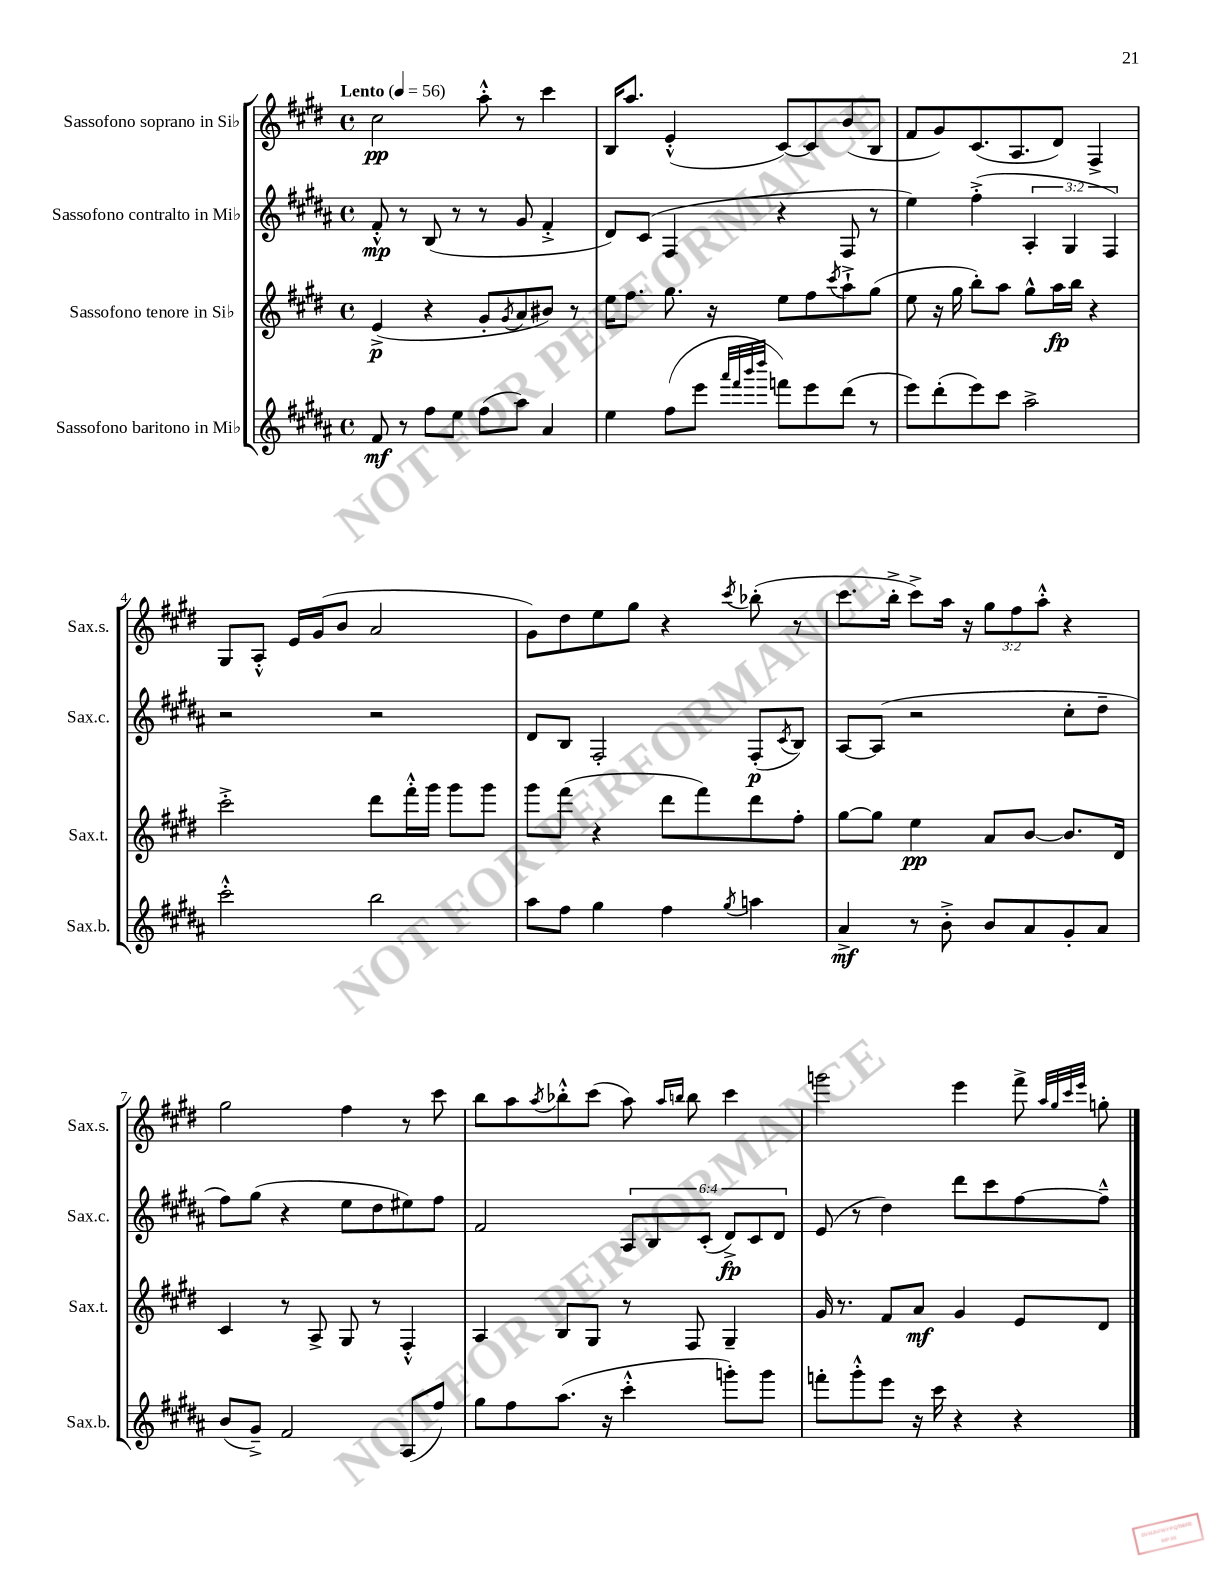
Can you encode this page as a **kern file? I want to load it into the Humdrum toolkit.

**kern	**dynam	**kern	**dynam	**kern	**dynam	**kern	**dynam
*part4	*part4	*part3	*part3	*part2	*part2	*part1	*part1
*staff4	*staff4	*staff3	*staff3	*staff2	*staff2	*staff1	*staff1
*I"Sassofono baritono in Mi♭	*	*I"Sassofono tenore in Si♭	*	*I"Sassofono contralto in Mi♭	*	*I"Sassofono soprano in Si♭	*
*I'Sax.b.	*	*I'Sax.t.	*	*I'Sax.c.	*	*I'Sax.s.	*
*clefG2	*	*clefG2	*	*clefG2	*	*clefG2	*
*k[f#c#g#d#a#]	*	*k[f#c#g#d#]	*	*k[f#c#g#d#a#]	*	*k[f#c#g#d#]	*
*M4/4	*	*M4/4	*	*M4/4	*	*M4/4	*
*met(c)	*	*met(c)	*	*met(c)	*	*met(c)	*
*MM56	*	*MM56	*	*MM56	*	*MM56	*
=1	=1	=1	=1	=1	=1	=1	=1
!	!	!	!	!	!	!LO:TX:a:B:t=Lento	!
8f#/	mf	(4e^/	p	8f#'^^/	mp	2cc#\	pp
8r	.	.	.	8r	.	.	.
8ff#\L	.	4r	.	(8B/	.	.	.
8ee\J	.	.	.	8r	.	.	.
(8ff#\L	.	8g#'/L	.	8r	.	8aa'^^\	.
.	.	8qg#/	.	.	.	.	.
8aa#\J)	.	8a/	.	8g#/	.	8r	.
4a#/	.	8b#X/J)	.	4f#'^/	.	4ccc#\	.
.	.	8r	.	.	.	.	.
=2	=2	=2	=2	=2	=2	=2	=2
4ee\	.	16ee\KL	.	8d#/L)	.	16B/KL	.
.	.	8.ff#\J	.	.	.	8.aa/J	.
.	.	.	.	(8c#/J	.	.	.
(8ff#\L	.	8.gg#\	.	4F#/	.	(4e'^^/	.
8eee\J	.	.	.	.	.	.	.
.	.	16r	.	.	.	.	.
32qqaaa#/LLL	.	.	.	.	.	.	.
32qqfff#/	.	.	.	.	.	.	.
32qqbbb/	.	.	.	.	.	.	.
32qqdddd#/JJJ	.	.	.	.	.	.	.
8fffn\L)	.	8ee\L	.	4r	.	[8c#/L)	.
8eee\	.	8ff#\	.	.	.	8c#/]	.
.	.	8qccc#/	.	.	.	.	.
(8ddd#\J	.	8aa`^\	.	8F#/	.	(8b/	.
8r	.	(8gg#\J	.	8r	.	8B/J	.
=3	=3	=3	=3	=3	=3	=3	=3
8eee\L)	.	8ee\	.	4ee\)	.	8f#/L	.
(8ddd#'\	.	16r	.	.	.	8g#/)	.
.	.	16gg#\	.	.	.	.	.
8eee\)	.	8bb'\L)	.	(4ff#'^\	.	(8.c#/	.
8ccc#\J	.	8aa\J	.	.	.	.	.
.	.	.	.	.	.	8.A/	.
2aa#^\	.	8gg#^^\L	.	6A#'/	.	.	.
.	.	16aa\L	fp	.	.	8d#/J)	.
.	.	.	.	6G#/	.	.	.
.	.	16bb\JJ	.	.	.	.	.
.	.	4r	.	.	.	4F#^/	.
.	.	.	.	6F#/)	.	.	.
!!LO:LB:g=z
=4	=4	=4	=4	=4	=4	=4	=4
2ccc#'^^\	.	2ccc#'^\	.	2r	.	8G#/L	.
.	.	.	.	.	.	8A'^^/J	.
.	.	.	.	.	.	16e/LL	.
.	.	.	.	.	.	(16g#/J	.
.	.	.	.	.	.	8b/J	.
2bb\	.	8ddd#\L	.	2r	.	2a/	.
.	.	16fff#'^^\L	.	.	.	.	.
.	.	16ggg#\JJ	.	.	.	.	.
.	.	8ggg#\L	.	.	.	.	.
.	.	8ggg#\J	.	.	.	.	.
=5	=5	=5	=5	=5	=5	=5	=5
8aa#\L	.	8ggg#\L	.	8d#/L	.	8g#\L)	.
8ff#\J	.	(8fff#\J	.	8B/J	.	8dd#\	.
4gg#\	.	4r	.	2F#'/	.	8ee\	.
.	.	.	.	.	.	8gg#\J	.
4ff#\	.	8ddd#\L	.	.	.	4r	.
.	.	8fff#\)	.	.	.	.	.
8qgg#/	.	.	.	.	.	8qccc#/	.
4aan\	.	8ddd#\	.	(8F#'/L	p	(8bb-X'\	.
.	.	.	.	8qc#/	.	.	.
.	.	8ff#'\J	.	8B/J)	.	8r	.
=6	=6	=6	=6	=6	=6	=6	=6
4a#^/	mf	[8gg#\L	.	[8A#/L	.	8.ccc#\L	.
.	.	8gg#\J]	.	(8A#/J]	.	.	.
.	.	.	.	.	.	16bb'^\Jk	.
8r	.	4ee\	pp	2r	.	8ccc#^\L)	.
8b'^\	.	.	.	.	.	16aa\Jk	.
.	.	.	.	.	.	16r	.
8b/L	.	8a/L	.	.	.	12gg#\L	.
.	.	.	.	.	.	12ff#\	.
8a#/	.	[8b/J	.	.	.	.	.
.	.	.	.	.	.	12aa'^^\J	.
8g#'/	.	8.b/L]	.	8cc#'\L	.	4r	.
8a#/J	.	.	.	8dd#~\J	.	.	.
.	.	16d#/Jk	.	.	.	.	.
!!LO:LB:g=z
=7	=7	=7	=7	=7	=7	=7	=7
(8b/L	.	4c#/	.	8ff#\L)	.	2gg#\	.
8g#~^/J)	.	.	.	(8gg#\J	.	.	.
2f#/	.	8r	.	4r	.	.	.
.	.	8A^/	.	.	.	.	.
.	.	8G#/	.	8ee\L	.	4ff#\	.
.	.	8r	.	8dd#\	.	.	.
(8A#/L	.	4F#'^^/	.	8ee#X\)	.	8r	.
8ff#/J)	.	.	.	8ff#\J	.	8ccc#\	.
=8	=8	=8	=8	=8	=8	=8	=8
8gg#\L	.	4A/	.	2f#/	.	8bb\L	.
8ff#\	.	.	.	.	.	8aa\	.
.	.	.	.	.	.	8qaa/	.
(8.aa#\J	.	8B/L	.	.	.	8bb-X'^^\	.
.	.	8G#/J	.	.	.	(8ccc#\J	.
16r	.	.	.	.	.	.	.
4ccc#'^^\	.	8r	.	12A#/L	.	8aa\)	.
.	.	.	.	12B/	.	.	.
.	.	.	.	.	.	16qqaa/LL	.
.	.	.	.	.	.	16qqbbn/JJ	.
.	.	8F#/	.	.	.	8bb\	.
.	.	.	.	(12c#'/J	.	.	.
8gggn'\L)	.	4G#~/	.	12d#^/L)	fp	4ccc#\	.
.	.	.	.	12c#/	.	.	.
8ggg\J	.	.	.	.	.	.	.
.	.	.	.	12d#/J	.	.	.
=9	=9	=9	=9	=9	=9	=9	=9
8fffn'\L	.	16g#/	.	(8e/	.	2gggn\	.
.	.	8.r	.	.	.	.	.
8ggg#'^^\	.	.	.	8r	.	.	.
8eee\J	.	8f#/L	.	4dd#\)	.	.	.
16r	.	8a/J	mf	.	.	.	.
16ccc#\	.	.	.	.	.	.	.
4r	.	4g#/	.	8ddd#\L	.	4eee\	.
.	.	.	.	8ccc#\	.	.	.
4r	.	8e/L	.	[8ff#\	.	8fff#^\	.
.	.	.	.	.	.	32qqaa/LLL	.
.	.	.	.	.	.	32qqgg#/	.
.	.	.	.	.	.	32qqccc#/	.
.	.	.	.	.	.	32qqeee/JJJ	.
.	.	8d#/J	.	8ff#~^^\J]	.	8ggn'\	.
==	==	==	==	==	==	==	==
*-	*-	*-	*-	*-	*-	*-	*-
